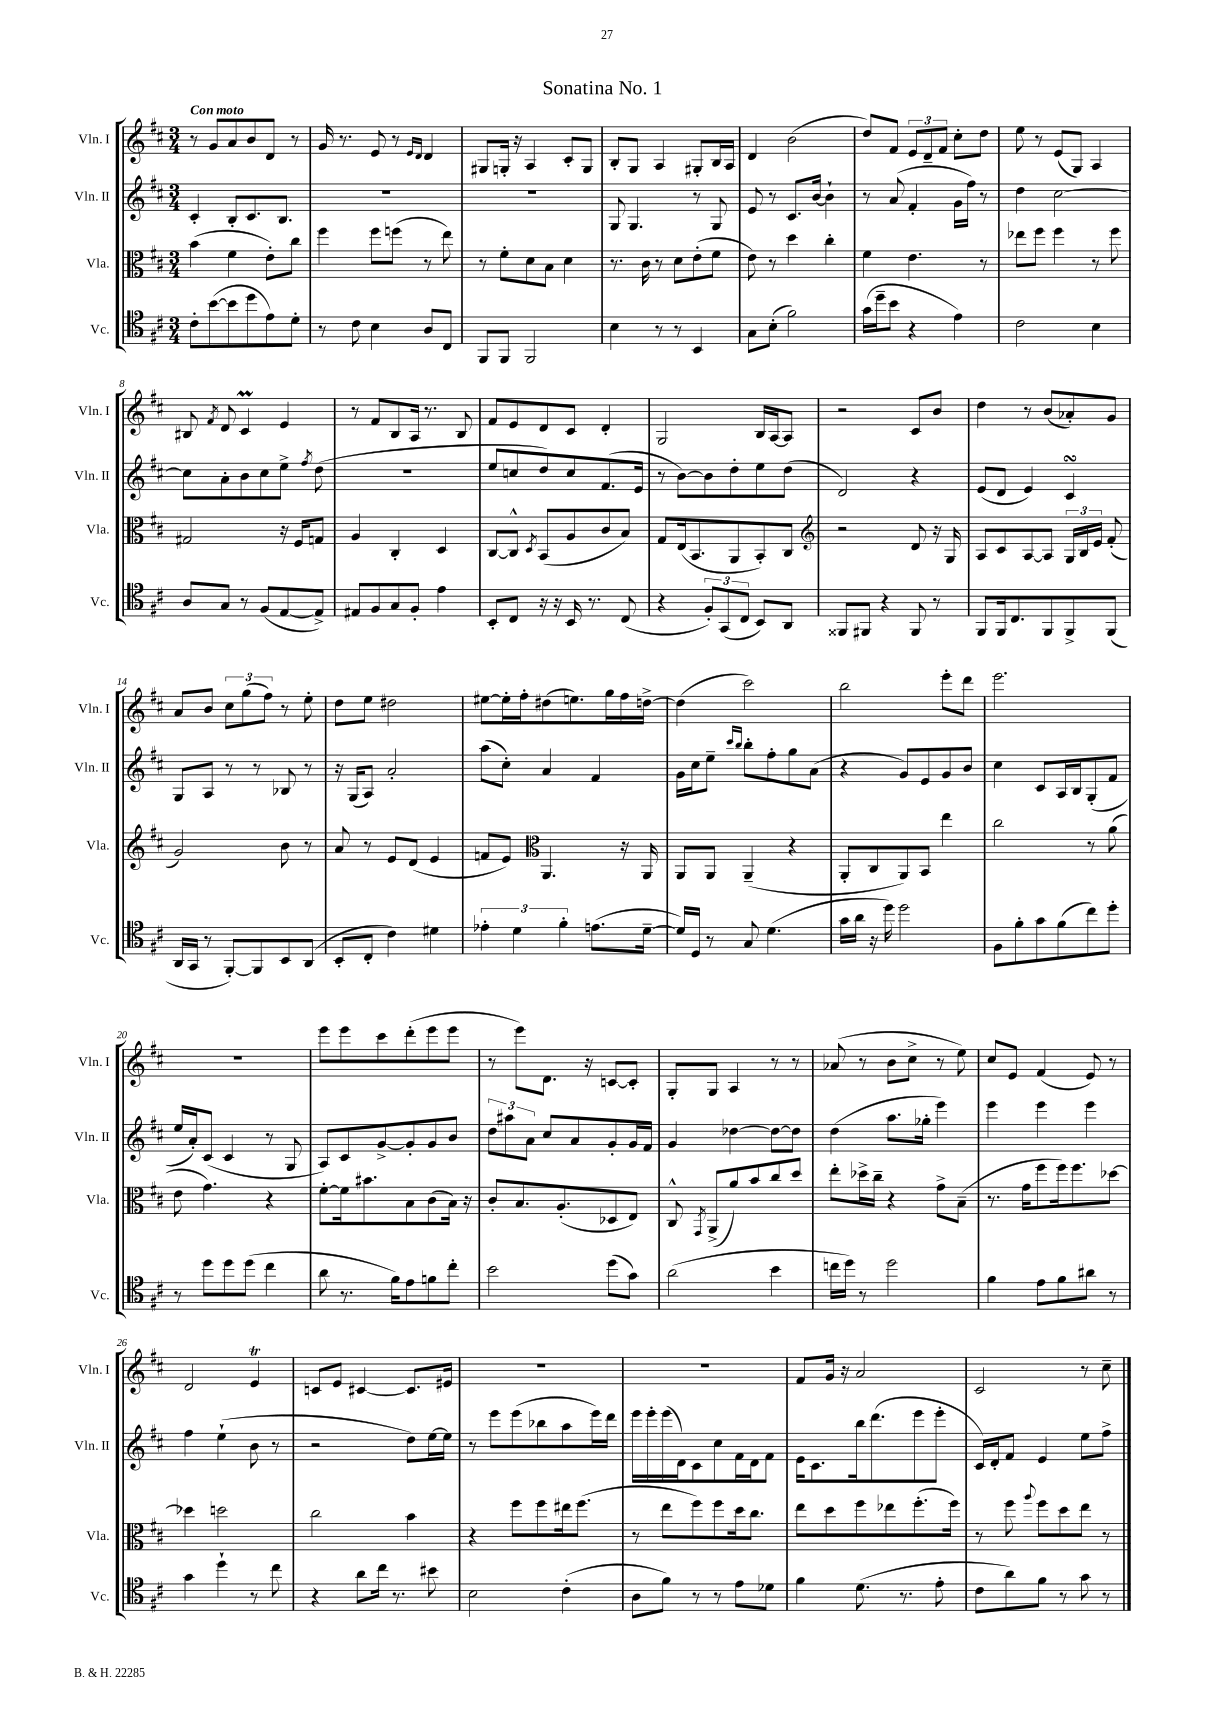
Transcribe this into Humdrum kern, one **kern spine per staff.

**kern	**kern	**kern	**kern
*staff4	*staff3	*staff2	*staff1
*clefC4	*clefC3	*clefG2	*clefG2
*k[f#c#]	*k[f#c#]	*k[f#c#]	*k[f#c#]
*M3/4	*M3/4	*M3/4	*M3/4
8c#'\L	(4b\	4c#'/	8r
([8b\	.	.	8g/L
8b\]	4f#\	8B'/L	8a/
8dd\	.	8.c#/	8b/
8e\)	8e'\L)	.	8d/J
.	.	8.B/J	.
8d'\J	8cc#\J	.	8r
=	=	=	=
8r	4ff#\	2.r	16g/
.	.	.	8.r
8c#\	.	.	.
4B\	8ff#\L	.	8e/
.	(8ff\J	.	8r
.	.	.	16qqe/LL
.	.	.	16qqd/JJ
8A/L	8r	.	4d/
8C#/J	8ee\)	.	.
=	=	=	=
8FF#/L	8r	2.r	8G#/L
8FF#/J	8f#'\L	.	16G'/Jk
.	.	.	16r
2FF#/	8d\	.	4A/
.	8B\J	.	.
.	4d\	.	8c#'/L
.	.	.	8G/J
=	=	=	=
4B\	8.r	8G/	8B'/L
.	.	4.G/	8G/J
.	16c#\	.	.
8r	8r	.	4A/
8r	8d\L	.	.
4BB/	(8e'\	8r	8G#'/L
.	8f#\J	8G/	16B/L
.	.	.	16A/JJ
=	=	=	=
8G\L	8e\)	8e/	4d/
(8B'\J	8r	8r	.
2f#\)	4dd\	8.c#/L	(2b\
.	.	[16b/Jk	.
.	4cc#'\	4b`\]	.
=	=	=	=
(16g\LL	4f#\	8r	8dd/L)
16dd~\J	.	.	.
8b\J	.	(8a/	8f#/J
4r	4.e\	4f#'/	12e/L
.	.	.	12d~/
.	.	.	12f#/J
4e\)	.	16g\LL	8cc#'\L
.	.	16ff#\JJ)	.
.	8r	8r	8dd\J
=	=	=	=
2c#\	8ee-\L	4dd\	8ee\
.	8ff#\J	.	8r
.	4ff#\	[2cc#\	(8e/L
.	.	.	8G/J)
4B\	8r	.	4A/
.	8ff#\	.	.
=	=	=	=
8A/L	2G#/	8cc#\]L	8B#/
.	.	.	8qf#/
8G/J	.	8a'\	8d/
8r	.	8b\	4c#/
(8F#/L	.	8cc#\	.
[8E/	16r	8ee^\J	4e/
.	16F#/LK	.	.
.	.	8qff#/	.
8E^/]J)	8G/J	(8dd\	.
=	=	=	=
8E#/L	4A/	2.r	8r
8F#/	.	.	8f#/L
8G/	4C#'/	.	8B/
8F#'/J	.	.	16A/Jk
.	.	.	8.r
4e\	4D/	.	.
.	.	.	8B/
=	=	=	=
8BB'/L	[8C#/L	8ee/L	8f#/L
8C#/J	8C#^^/]J	8cc/	8e/
.	8qD/	.	.
16r	(8BB/L	8dd/)	8d/
16r	.	.	.
16BB/	8A/	8cc/	8c#/J
8.r	.	.	.
.	8c#/	(8.f#/	4d'/
(8C#/	8B/J)	.	.
.	.	16e/Jk	.
=	=	=	=
4r	8G/L	8r	2G/
.	(16E/k	[8b\L)	.
.	8.BB/	.	.
12F#'/L)	.	8b\]	.
(12GG/	.	.	.
.	8AA/	8dd'\	.
12C#/J	.	.	.
8BB/L)	8BB'/)	8ee\	16B/LL
.	.	.	[16A/J
8AA/J	8C#/J	(8dd\J	8A/]J
=	=	=	=
*	*clefG2	*	*
8FF##/L	2r	2d/)	2r
8FF#/J	.	.	.
4r	.	.	.
8FF#/	8d/	4r	8c#/L
8r	16r	.	8b/J
.	16G/	.	.
=	=	=	=
8FF#/L	8A/L	(8e/L	4dd\
16FF#/k	8c#/	8d/J	.
8.C#/	.	.	.
.	[8A/	4e/)	8r
8FF#/	8A/]J	.	(8b/L
8FF#^/	24G/LL	4c#/	8a-'/)
.	24B/	.	.
.	24e/JJ	.	.
(8FF#/J	(8f#'/	.	8g/J
=	=	=	=
16AA/LL	2g/)	8G/L	8a/L
16GG/JJ	.	.	.
8r	.	8A/J	8b/J
[8FF#'/L)	.	8r	12cc#\L
.	.	.	(12gg\
8FF#/]	.	8r	.
.	.	.	12ff#\J)
8BB/	8b\	8B-/	8r
(8AA/J	8r	8r	8ee'\
=	=	=	=
8BB'/L	8a/	16r	8dd\L
.	.	(16G/LK	.
8C#'/J	8r	8A/J)	8ee\J
4c#\)	8e/L	2a'/	2dd#\
.	(8d/J	.	.
4d#\	4e/	.	.
=	=	=	=
6e-'\	8f/L	(8aa\L	[8ee#\L
.	8e/J)	8cc#'\J)	16ee#'\]L
6d\	.	.	.
.	.	.	16ff#'\J
*	*clefC3	*	*
.	4.AA/	4a/	(8dd#\
6f#'\	.	.	.
.	.	.	8.ee\)
(8.e\L	.	4f#/	.
.	.	.	16gg\L
.	16r	.	16ff#\
[16d~\Jk	16AA/	.	[16dd^\JJ
=	=	=	=
16d/]LL)	8AA/L	16g\LL	(4dd\]
16D/JJ	.	16cc#\J	.
8r	8AA/J	8ee~\J	.
.	.	16qqccc#/LL	.
.	.	16qqbb/JJ	.
8G/	(4AA~/	8bb'\L	2ccc#\)
(4.d\	.	8ff#'\	.
.	4r	8gg\	.
.	.	(8a\J	.
=	=	=	=
16g\LL	8AA'/L	4r	2bb\
16a\JJ	.	.	.
16r	8C#/	.	.
16dd\)	.	.	.
2dd\	8AA/)	8g/L)	.
.	8BB/J	8e/	.
.	4ee\	8g/	8eee'\L
.	.	8b/J	8ddd\J
=	=	=	=
8F#\L	2cc#\	4cc#\	2.eee\
8f#'\	.	.	.
8g\	.	8c#/L	.
(8f#\	.	16A/L	.
.	.	16B/J	.
8cc#\)	8r	(8G'/	.
8dd'\J	(8a\	8f#/J	.
=	=	=	=
8r	8e\	16ee/LL	2.r
.	.	16a'/J)	.
8dd\L	4.g\)	(8c#/J	.
8dd\	.	4c#/	.
(8dd\J	.	.	.
4cc#\	4r	8r	.
.	.	8G/	.
=	=	=	=
8a\	[8f#'\L	8A/L)	8eee\L
8.r	16f#\]k	8c#/	8eee\
.	8.b#\	.	.
.	.	[8g^/	8ccc#\
16f#\LK)	.	.	.
8e\	8B\	8g'/]	(8ddd'\
8f\	(8c#\	8g/	8eee\
8cc#'\J	16B\Jk)	8b/J	8eee\J
.	16r	.	.
=	=	=	=
2b\	8c#'/L	12dd\L	8r
.	.	12aa#\	.
.	8.B/	.	8eee\L)
.	.	12a\J	.
.	.	8cc#/L	8.d\J
.	(8.A'/	.	.
.	.	8a/	.
.	.	.	16r
(8dd\L	8D-/	8g'/	[8c/L
8g\J)	8E/J)	16g/L	8c'/]J
.	.	16f#/JJ	.
=	=	=	=
(2a\	8C#^^/	4g/	8G'/L
.	8qGG/	.	.
.	(8AA^/L	.	8G/J
.	8a/)	[4dd-\	4A/
.	8b/	.	.
4b\	8cc#/	8dd-\_L	8r
.	8dd/J	8dd-\]J	8r
=	=	=	=
16cc\LL	8ee'\L	(4dd\	(8a-/
16dd\JJ)	.	.	.
8r	16dd-^\L	.	8r
.	16cc#~\JJ	.	.
2dd\	4r	8.aa\L	8b\L
.	.	.	8cc#^\J
.	.	16gg-'\Jk	.
.	8g^\L	4eee\)	8r
.	(8B~\J	.	8ee\)
=	=	=	=
4f#\	8.r	4eee\	8cc#/L
.	.	.	8e/J
.	16g\LK	.	.
8e\L	8ff#\	4eee\	(4f#/
8f#\	16ff#\k)	.	.
.	8.ff#\	.	.
8a#\J	.	4eee\	8e/)
8r	[8dd-\J	.	8r
=	=	=	=
4g\	4dd-\]	4ff#\	2d/
4dd`\	2dd\	(4ee`\	.
8r	.	8b\	4e/
8cc#\	.	8r	.
=	=	=	=
4r	2cc#\	2r	8c/L
.	.	.	8e/J
8a\L	.	.	[4c#/
16cc#\Jk	.	.	.
8.r	.	.	.
.	4b\	8dd\L)	8.c#/]L
8b#\	.	[16ee\L	.
.	.	16ee\]JJ	16e#/Jk
=	=	=	=
2B\	4r	8r	2.r
.	.	8eee\L	.
.	8ff#\L	(8eee\	.
.	8ff#\	8bb-\	.
(4c#'\	16ee#\k	8aa\	.
.	(8.ff#\J	.	.
.	.	16eee\L)	.
.	.	16ddd\JJ	.
=	=	=	=
8A\L	8r	16eee\LL	2.r
.	.	16eee'\	.
8f#\J)	8ee\L	(16eee\	.
.	.	16d\J)	.
8r	8ff#\)	8c#\	.
8r	8ff#\	8cc#\	.
8e\L	16dd\k	16f#\L	.
.	8.cc#\J	16d\J	.
8d-\J	.	8f#\J	.
=	=	=	=
4f#\	8ee\L	16e\LK	8f#/L
.	.	8.c#\	.
.	8dd\	.	16g/Jk
.	.	.	16r
(8.d\	8ff#\	16bb\k	2a/
.	.	(8.ddd\	.
.	8ee-\	.	.
8.r	.	.	.
.	(8.ff#'\	8eee\	.
8e'\	.	8eee'\J	.
.	16ff#\Jk)	.	.
=	=	=	=
8c#\L	8r	16c#/LL)	2c#/
.	.	16d'/J	.
8a\)	8ff#\	8f#/J	.
.	8qqaa/	.	.
8f#\J	8ff#\L	4e/	.
8r	8dd\	.	.
8g\	8ee\J	8ee\L	8r
8r	8r	8ff#^\J	8cc#~\
==	==	==	==
*-	*-	*-	*-
